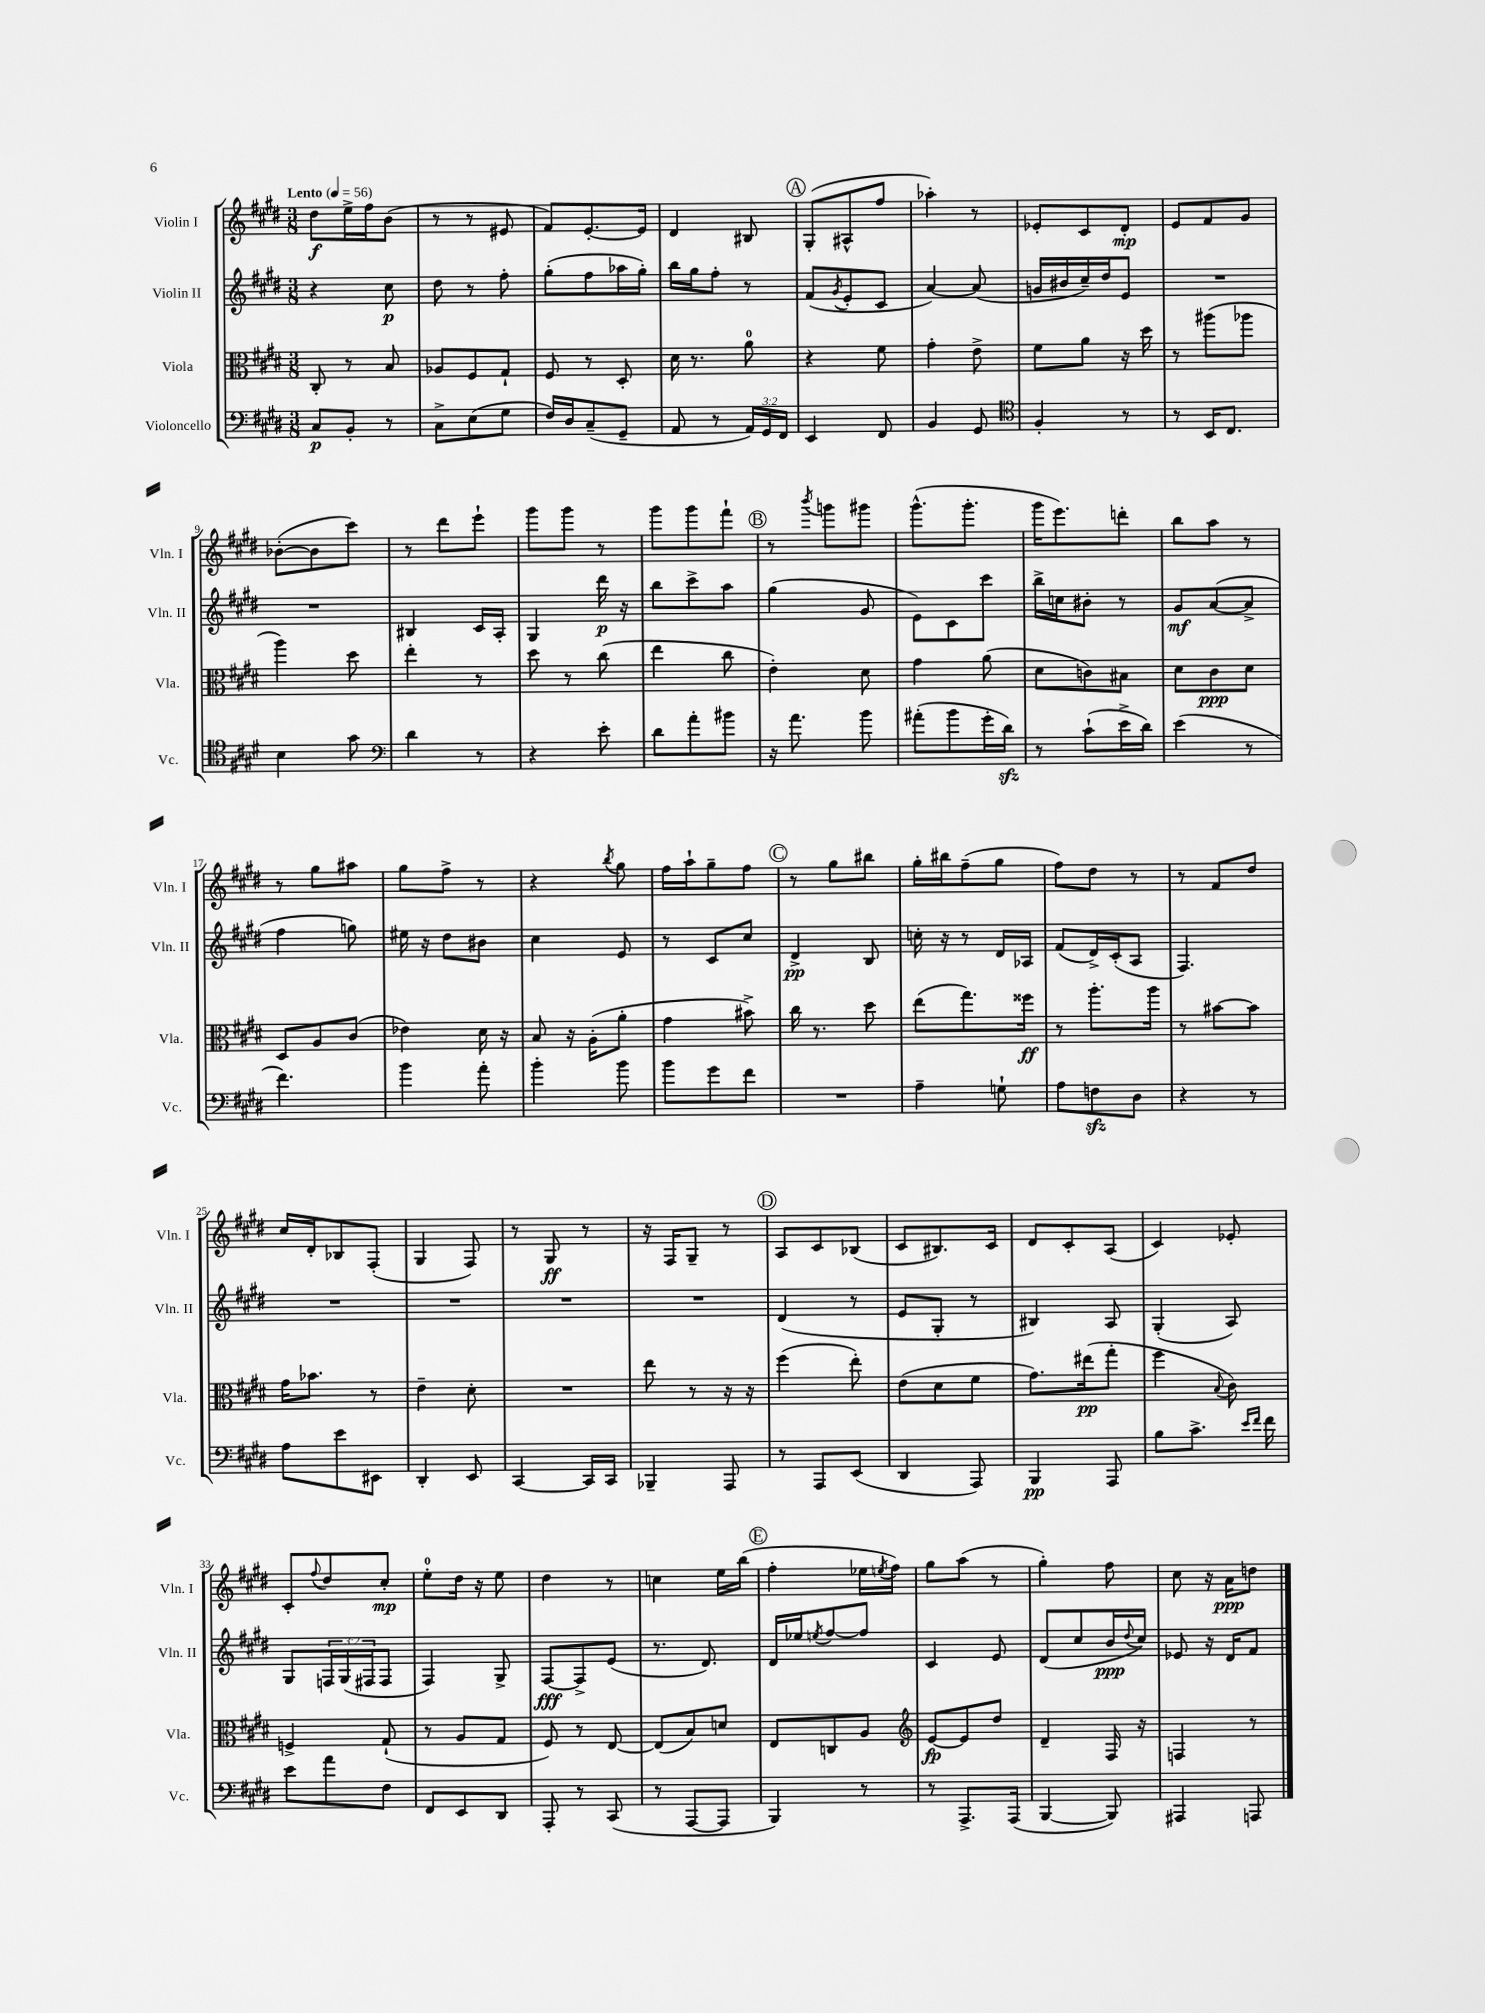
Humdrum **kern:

**kern	**kern	**kern	**kern
*staff4	*staff3	*staff2	*staff1
*clefF4	*clefC3	*clefG2	*clefG2
*k[f#c#g#d#]	*k[f#c#g#d#]	*k[f#c#g#d#]	*k[f#c#g#d#]
*M3/8	*M3/8	*M3/8	*M3/8
*MM56	*MM56	*MM56	*MM56
8C#	8C#'	4r	8dd#
8BB'	8r	.	16ee^
.	.	.	16ff#
8r	8B	8cc#	(8b
=	=	=	=
8C#^	8A-	8dd#	8r
(8E	8F#	8r	8r
8G#	8G#`	8ff#'	8e#
=	=	=	=
16F#)	8F#	(8gg#'	8f#)
16D#	.	.	.
(8C#~	8r	8ff#	[8.e'
8GG#~	8D#'	16aa-	.
.	.	16gg#')	16e]
=	=	=	=
8AA	16d#	16bb	4d#
.	8.r	16gg#	.
8r	.	8ff#'	.
24AA)	8a	8r	8B#
24GG#	.	.	.
24FF#	.	.	.
=	=	=	=
4EE	4r	(8f#	(8G#'
.	.	8qg#	.
.	.	8e'	8A#^^
8FF#	8f#	8c#	8ff#
=	=	=	=
4BB	4g#'	[4a)	4aa-')
8GG#	8e^	(8a]	8r
=	=	=	=
*clefC4	*	*	*
4F#'	8f#	16g	8e-'
.	.	16b#	.
.	8a	16cc#~)	8c#
.	.	16dd#	.
8r	16r	8e	8d#'
.	16dd#	.	.
=	=	=	=
8r	8r	4.r	8e
16BB	(8aa#	.	8f#
8.C#	.	.	.
.	8aa-	.	8g#
=	=	=	=
4B	4aa)	4.r	([8b-'
.	.	.	8b-]
8g#	8dd#	.	8ccc#)
=	=	=	=
*clefF4	*	*	*
4d#	4ee'	4B#	8r
.	.	.	8ddd#
8r	8r	16c#	8eee`
.	.	16A'	.
=	=	=	=
4r	8dd#	4G#	8ggg#
.	8r	.	8ggg#
8e'	(8cc#	16ddd#	8r
.	.	16r	.
=	=	=	=
8d#	4ee	8bb	8ggg#
8a'	.	8ccc#^	8ggg#
8b#	8cc#	8aa	8fff#`
=	=	=	=
16r	4e')	(4gg#	8r
8.a	.	.	.
.	.	.	8qbbb
.	.	.	8ggg
8b	8d#	8g#	8ggg#
=	=	=	=
(8a#'	4g#	8e)	(8.ggg#^^
8b	.	8c#	.
.	.	.	8.ggg#'
16g#'	(8a	8ccc#	.
16d#)	.	.	.
=	=	=	=
8r	8d#	16bb^	16ggg#
.	.	16cc	8.eee)
(8c#`	8c)	8b#'	.
16e^	8B#	8r	8ddd'
16d#)	.	.	.
=	=	=	=
(4e	8d#	8g#	8bb
.	8c#	([8a	8aa
8r	8d#	8a^]	8r
=	=	=	=
4.f#)	8D#	4ff#	8r
.	8A	.	8gg#
.	(8c#	8gg)	8aa#
=	=	=	=
4b	4e-)	16ee#	8gg#
.	.	16r	.
.	.	8dd#	8ff#^
8a'	16d#	8b#	8r
.	16r	.	.
=	=	=	=
4b'	8B	4cc#	4r
.	16r	.	.
.	(16A'	.	.
.	.	.	8qbb
8b	8a'	8e	8gg#
=	=	=	=
8b	4g#	8r	16ff#
.	.	.	16aa`
8g#	.	8c#	8gg#~
8f#	8b#^)	8cc#	8ff#
=	=	=	=
4.r	16cc#	4d#^	8r
.	8.r	.	.
.	.	.	8gg#
.	8dd#	8B	8bb#
=	=	=	=
4A~	(8ee	16cc'	16gg#'
.	.	16r	16bb#
.	8.gg#)	8r	(8ff#~
8G`	.	16d#	8gg#
.	16ff##	16A-	.
=	=	=	=
8A	8r	(8f#	8ff#)
8F	8.aa'	16d#^)	8dd#
.	.	(16c#'	.
8D#	.	8A	8r
.	16aa	.	.
=	=	=	=
4r	8r	4.F#)	8r
.	[8b#	.	8f#
8r	8b#]	.	8dd#
=	=	=	=
8A	16g#	4.r	16cc#
.	8.b-	.	16d#'
8e	.	.	8B-
8EE#	8r	.	(8F#'
=	=	=	=
4DD#'	4e~	4.r	4G#
8EE	8d#'	.	8F#)
=	=	=	=
[4CC#	4.r	4.r	8r
.	.	.	8G#
16CC#]	.	.	8r
16CC#	.	.	.
=	=	=	=
4BBB-~	8ee	4.r	16r
.	.	.	16F#
.	8r	.	8G#~
8AAA	16r	.	8r
.	16r	.	.
=	=	=	=
8r	(4ff#	(4d#	8A
8AAA	.	.	8c#
(8EE	8ee')	8r	(8B-
=	=	=	=
4DD#	(8e	8e	8c#
.	8d#	8G#'	8.B#)
8AAA)	8f#	8r	.
.	.	.	16c#
=	=	=	=
4BBB	8.g#)	4B#)	8d#
.	.	.	8c#'
.	(16ee#	.	.
8AAA	8gg#'	8A	(8A
=	=	=	=
8B	4ff#	(4G#'	4c#)
8.c#^	.	.	.
.	8qqB	.	.
.	8c#)	8A)	8e-'
16qqe	.	.	.
16qqf#	.	.	.
16f#	.	.	.
=	=	=	=
8e	4F^	8G#	8c#'
.	.	.	8qqff#
8a	.	24F	8dd#
.	.	(24G#	.
.	.	24F#	.
8F#	(8G#`	8F#	8cc#'
=	=	=	=
8FF#	8r	4F#)	8ee'
8EE	8A	.	16dd#
.	.	.	16r
8DD#	8G#	8G#^	8ee
=	=	=	=
8AAA'	8F#)	[8F#	4dd#
8r	8r	8F#^]	.
(8CC#	[8E	(8e	8r
=	=	=	=
8r	(8E]	8.r	4cc
[8AAA	8B)	.	.
.	.	8.d#)	.
8AAA]	8d	.	16ee
.	.	.	(16bb
=	=	=	=
4BBB)	8E	16d#	4ff#'
.	.	16ee-	.
.	.	8qee	.
.	8C	[8ff#	.
8r	8A	8ff#]	16ee-
.	.	.	8qee
.	.	.	16ff#)
=	=	=	=
*	*clefG2	*	*
8r	[8e	4c#	8gg#
8.AAA^	8e]	.	(8aa
.	8dd#	8e	8r
(16AAA	.	.	.
=	=	=	=
[4BBB	4d#~	(8d#	4gg#')
.	.	8cc#	.
8BBB])	16F#	16b	8ff#
.	.	8qqdd#	.
.	16r	16cc#)	.
=	=	=	=
4AAA#	4F	8e-	8cc#
.	.	16r	16r
.	.	16d#	16a
8AAA	8r	8f#	8dd
==	==	==	==
*-	*-	*-	*-
